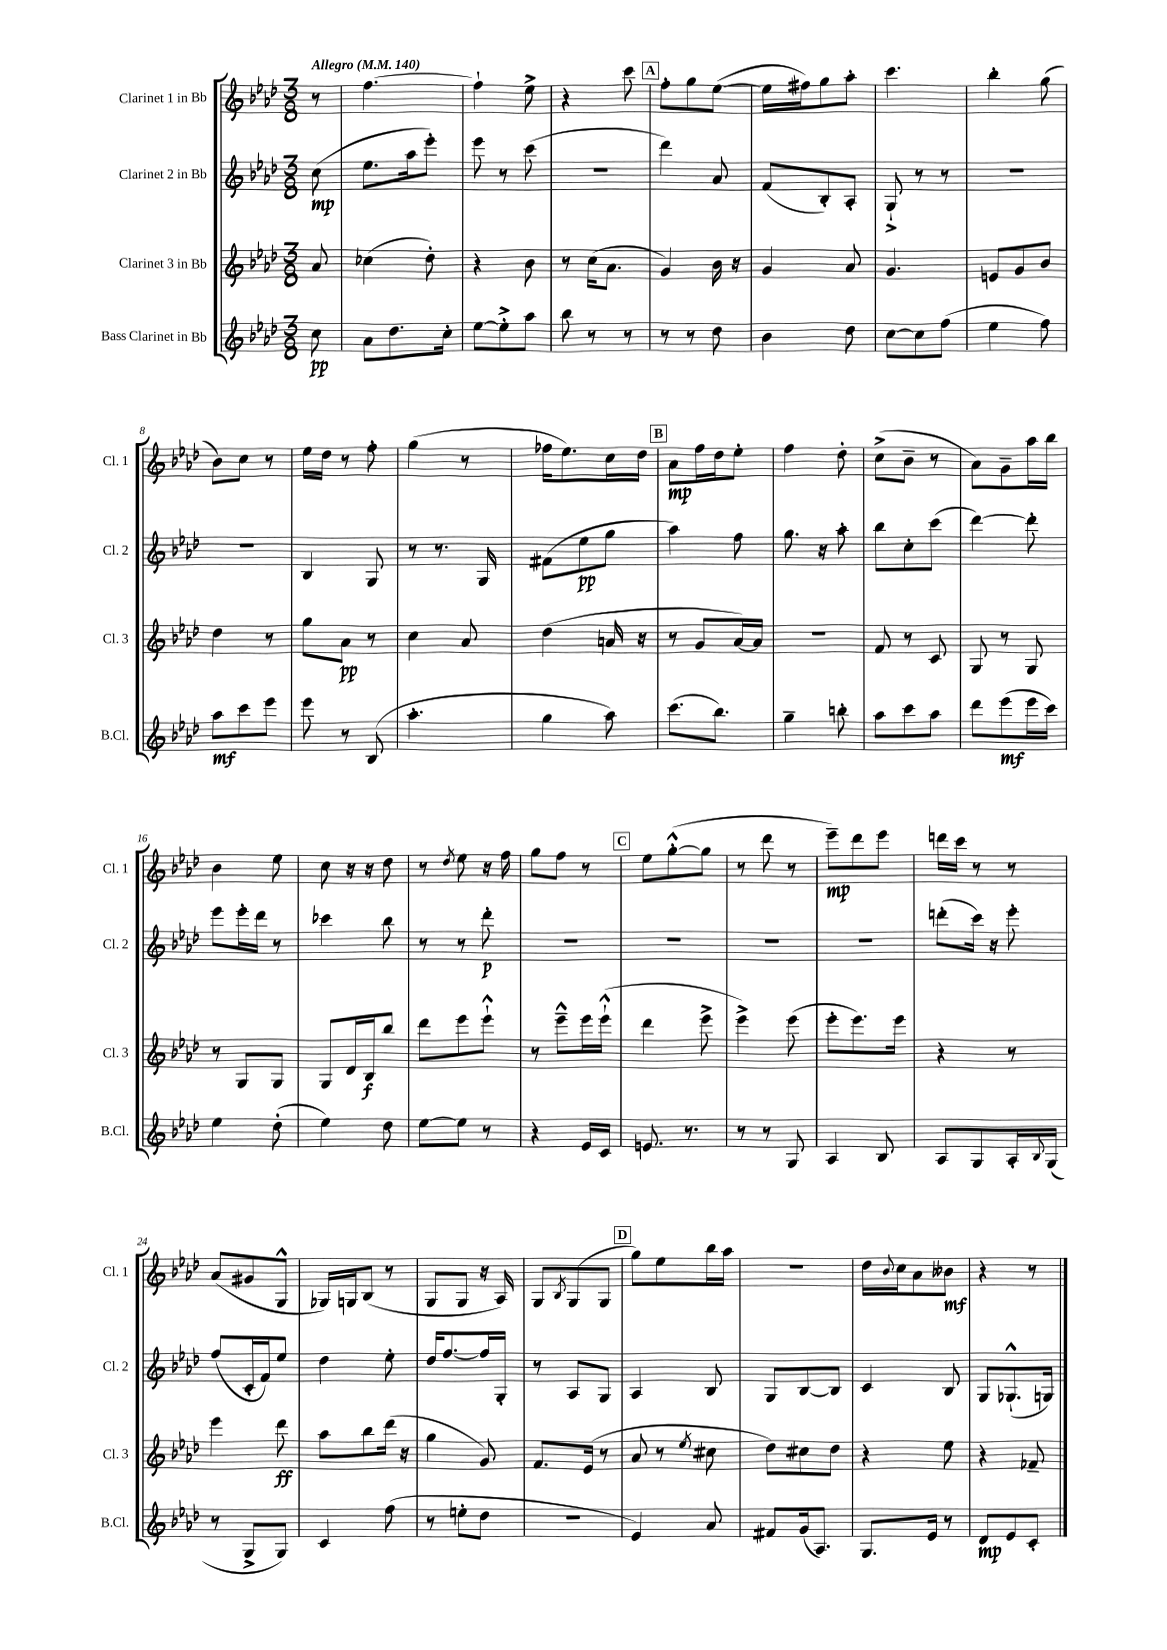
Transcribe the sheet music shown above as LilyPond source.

<<
\new StaffGroup <<
\new Staff = "s0" \with { instrumentName = "Clarinet 1 in Bb" shortInstrumentName = "Cl. 1" } {
    \clef treble \key aes \major \numericTimeSignature \time 3/8 \partial 8 \tempo "Allegro" 4 = 140
    r8 |
    f''4.~ |
    f''4-! ees''8-> |
    r4 c'''8 |
    \mark \markup { \box "A" } f''8-. g''8 ees''8~( |
    ees''16 fis''16) g''8 aes''8-. |
    c'''4. |
    bes''4-. g''8( |
    bes'8) c''8 r8 |
    ees''16 des''16 r8 f''8-. |
    g''4( r8 |
    fes''16 ees''8.) c''16 des''16 |
    \mark \markup { \box "B" } aes'8\mp f''16 des''16 ees''8-. |
    f''4 des''8-. |
    c''8->( bes'8-- r8 |
    aes'8) g'8-- aes''16 bes''16 |
    bes'4 ees''8 |
    c''8 r16 r16 des''8 |
    r8 \acciaccatura { des''8 } ees''8 r16 f''16 |
    g''8 f''8 r8 |
    \mark \markup { \box "C" } ees''8 g''8~-.-^( g''8 |
    r8 des'''8 r8 |
    ees'''8--\mp) des'''8 ees'''8 |
    d'''16 c'''16 r8 r8 |
    aes'8( gis'8 g8-^ |
    ges16) g16 bes8( r8 |
    g8 g8 r16 aes16) |
    g8 \acciaccatura { bes8 } g8( g8 |
    \mark \markup { \box "D" } g''8) ees''8 bes''16 aes''16 |
    R4. |
    des''16 \appoggiatura { bes'8 } c''16 aes'8 beses'8\mf |
    r4 r8 \bar "|." |
}
\new Staff = "s1" \with { instrumentName = "Clarinet 2 in Bb" shortInstrumentName = "Cl. 2" } {
    \clef treble \key aes \major \numericTimeSignature \time 3/8 \partial 8
    c''8\mp( |
    ees''8. aes''16 ees'''8-.) |
    ees'''8 r8 c'''8( |
    R4. |
    \mark \markup { \box "A" } des'''4) aes'8 |
    f'8( bes8-.) aes8-. |
    g8-!-> r8 r8 |
    R4. |
    R4. |
    bes4 g8 |
    r8 r8. g16 |
    fis'8( ees''8\pp g''8 |
    \mark \markup { \box "B" } aes''4) f''8 |
    g''8. r16 aes''8-. |
    bes''8 c''8-. c'''8( |
    des'''4~) des'''8-. |
    ees'''8 ees'''16-. des'''16 r8 |
    ces'''4 bes''8 |
    r8 r8 des'''8-.\p |
    R4. |
    \mark \markup { \box "C" } R4. |
    R4. |
    R4. |
    d'''8-.( c'''16) r16 ees'''8-. |
    f''8( c'16-. f'16) ees''8 |
    des''4 ees''8-. |
    des''16 f''8.~ f''16 g16-. |
    r8 aes8 g8 |
    \mark \markup { \box "D" } aes4 bes8 |
    g8 bes8~ bes8 |
    c'4 bes8 |
    g8 ges8.-!-^( g16) \bar "|." |
}
\new Staff = "s2" \with { instrumentName = "Clarinet 3 in Bb" shortInstrumentName = "Cl. 3" } {
    \clef treble \key aes \major \numericTimeSignature \time 3/8 \partial 8
    aes'8 |
    ces''4( des''8-.) |
    r4 bes'8 |
    r8 c''16( aes'8. |
    \mark \markup { \box "A" } g'4) bes'16 r16 |
    g'4 aes'8 |
    g'4. |
    e'8 g'8 bes'8 |
    des''4 r8 |
    g''8 aes'8\pp r8 |
    c''4 aes'8 |
    des''4( a'16 r16 |
    \mark \markup { \box "B" } r8 g'8 aes'16~) aes'16 |
    R4. |
    f'8 r8 c'8 |
    g8 r8 g8 |
    r8 g8 g8 |
    g8 des'16 bes16\f bes''8 |
    des'''8 ees'''8 ees'''8-!-^ |
    r8 ees'''8---^ ees'''16 ees'''16-!-^( |
    \mark \markup { \box "C" } des'''4 ees'''8-> |
    ees'''4->) ees'''8( |
    ees'''8-. ees'''8.) ees'''16 |
    r4 r8 |
    ees'''4 des'''8\ff |
    aes''8 bes''8 des'''16( r16 |
    g''4 g'8) |
    f'8. ees'16( r8 |
    \mark \markup { \box "D" } aes'8 r8 \acciaccatura { ees''8 } cis''8 |
    des''8) cis''8 des''8 |
    r4 ees''8 |
    r4 fes'8-- \bar "|." |
}
\new Staff = "s3" \with { instrumentName = "Bass Clarinet in Bb" shortInstrumentName = "B.Cl." } {
    \clef treble \key aes \major \numericTimeSignature \time 3/8 \partial 8
    c''8\pp |
    aes'8 des''8. c''16-. |
    ees''8~ ees''8-.-> aes''8 |
    bes''8 r8 r8 |
    \mark \markup { \box "A" } r8 r8 des''8 |
    bes'4 des''8 |
    c''8~ c''8 f''8( |
    ees''4 f''8) |
    aes''8\mf c'''8 ees'''8 |
    ees'''8 r8 bes8( |
    aes''4.-. |
    g''4 aes''8) |
    \mark \markup { \box "B" } c'''8.( bes''8.) |
    g''4-- b''8-. |
    aes''8 c'''8 aes''8 |
    des'''8 ees'''8\mf( ees'''16 c'''16) |
    ees''4 des''8-.( |
    ees''4) des''8 |
    ees''8~ ees''8 r8 |
    r4 ees'16 c'16 |
    \mark \markup { \box "C" } e'8. r8. |
    r8 r8 g8 |
    aes4 bes8 |
    aes8 g8 aes16-. \appoggiatura { bes8 } g16( |
    r8 g8-> g8) |
    c'4 f''8( |
    r8 e''8-. des''8 |
    r4. |
    \mark \markup { \box "D" } ees'4) aes'8 |
    fis'8 g'16( aes8.) |
    g8. ees'16 r8 |
    des'8\mp ees'8 c'8-. \bar "|." |
}
>>
>>
